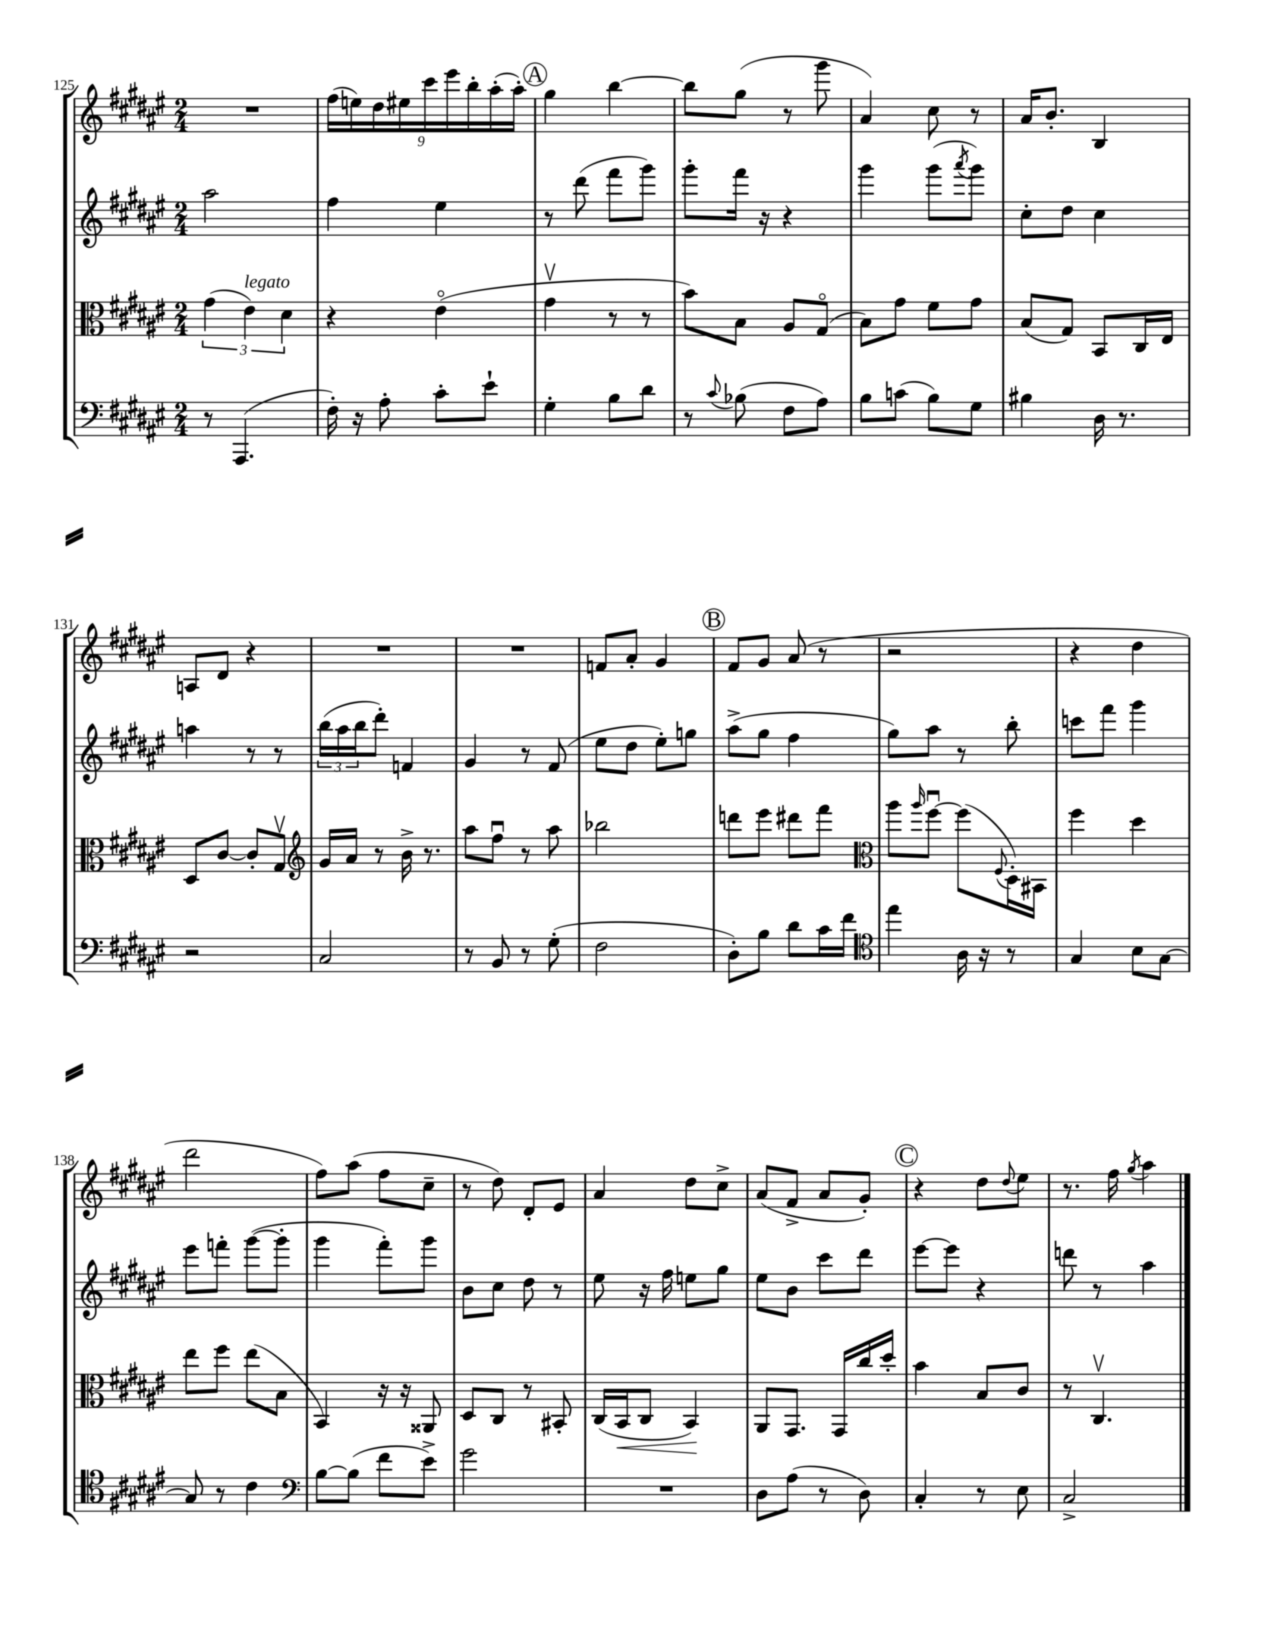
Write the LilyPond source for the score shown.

<<
\new StaffGroup <<
\new Staff = "s0" {
    \clef treble \key fis \major \numericTimeSignature \time 2/4
    R2 |
    \tuplet 9/8 { fis''16( e''16) dis''16 eis''16 cis'''16 eis'''16 b''16-. ais''16-.( ais''16-.) } |
    \mark \markup { \circle "A" } gis''4 b''4~ |
    b''8 gis''8( r8 gis'''8 |
    ais'4) cis''8 r8 |
    ais'16 b'8.-. b4 |
    a8 dis'8 r4 |
    R2 |
    R2 |
    f'8 ais'8-. gis'4 |
    \mark \markup { \circle "B" } fis'8 gis'8 ais'8( r8 |
    r2 |
    r4 dis''4 |
    dis'''2 |
    fis''8) ais''8( fis''8 cis''8-- |
    r8 dis''8) dis'8-. eis'8 |
    ais'4 dis''8 cis''8-> |
    ais'8( fis'8-> ais'8 gis'8-.) |
    \mark \markup { \circle "C" } r4 dis''8 \appoggiatura { dis''8 } eis''8 |
    r8. fis''16 \acciaccatura { gis''8 } ais''4 \bar "|." |
}
\new Staff = "s1" {
    \clef treble \key fis \major \numericTimeSignature \time 2/4
    ais''2 |
    fis''4 eis''4 |
    \mark \markup { \circle "A" } r8 dis'''8( fis'''8 gis'''8) |
    gis'''8-. fis'''16 r16 r4 |
    gis'''4 gis'''8( \acciaccatura { ais'''8 } gis'''8) |
    cis''8-. dis''8 cis''4 |
    a''4 r8 r8 |
    \tuplet 3/2 { b''16( ais''16 b''16 } dis'''8-.) f'4 |
    gis'4 r8 fis'8( |
    eis''8 dis''8 eis''8-.) g''8 |
    \mark \markup { \circle "B" } ais''8->( gis''8 fis''4 |
    gis''8) ais''8 r8 b''8-. |
    c'''8 fis'''8 gis'''4 |
    eis'''8 f'''8-. gis'''8~( gis'''8-. |
    gis'''4 fis'''8-.) gis'''8 |
    b'8 cis''8 dis''8 r8 |
    eis''8 r16 fis''16 e''8 gis''8 |
    eis''8 b'8 cis'''8 dis'''8 |
    \mark \markup { \circle "C" } eis'''8~ eis'''8 r4 |
    d'''8 r8 ais''4 \bar "|." |
}
\new Staff = "s2" {
    \clef alto \key fis \major \numericTimeSignature \time 2/4
    \tuplet 3/2 { gis'4( eis'4^\markup { \italic "legato" }) dis'4 } |
    r4 eis'4\flageolet( |
    \mark \markup { \circle "A" } gis'4\upbow r8 r8 |
    b'8) b8 ais8 gis8\flageolet( |
    b8) gis'8 fis'8 gis'8 |
    b8( gis8) b,8 cis16 eis16 |
    dis8 cis'8~ cis'8-. gis8\upbow |
    \clef treble gis'16 ais'16 r8 b'16-> r8. |
    ais''8 fis''8\downbow r8 ais''8 |
    bes''2 |
    \mark \markup { \circle "B" } d'''8 eis'''8 dis'''8 fis'''8 |
    \clef alto ais''8 \grace { ais''16 } fis''8~\downbow fis''8( \appoggiatura { fis8 } dis16-.) bis,16 |
    fis''4 dis''4 |
    eis''8 fis''8 eis''8( b8 |
    b,4) r16 r16 aisis,8 |
    dis8 cis8 r8 bis,8-. |
    cis16( b,16\< cis8 b,4\!) |
    ais,8 gis,8. gis,16 cis''16 dis''16-. |
    \mark \markup { \circle "C" } b'4 b8 cis'8 |
    r8 cis4.\upbow \bar "|." |
}
\new Staff = "s3" {
    \clef bass \key fis \major \numericTimeSignature \time 2/4
    r8 ais,,4.( |
    fis16-.) r16 ais8-. cis'8-. eis'8-! |
    \mark \markup { \circle "A" } gis4-. b8 dis'8 |
    r8 \appoggiatura { cis'8 } bes8( fis8 ais8) |
    b8 c'8( b8) gis8 |
    bis4 dis16 r8. |
    r2 |
    cis2 |
    r8 b,8 r8 gis8-.( |
    fis2 |
    \mark \markup { \circle "B" } dis8-.) b8 dis'8 cis'16 fis'16 |
    \clef tenor eis''4 ais16 r16 r8 |
    gis4 b8 gis8~ |
    gis8 r8 cis'4 |
    \clef bass b8~ b8( fis'8 eis'8->) |
    gis'2 |
    R2 |
    dis8 ais8( r8 dis8) |
    \mark \markup { \circle "C" } cis4-. r8 eis8 |
    cis2-> \bar "|." |
}
>>
>>
\layout { \context { \Score currentBarNumber = #125 } }
